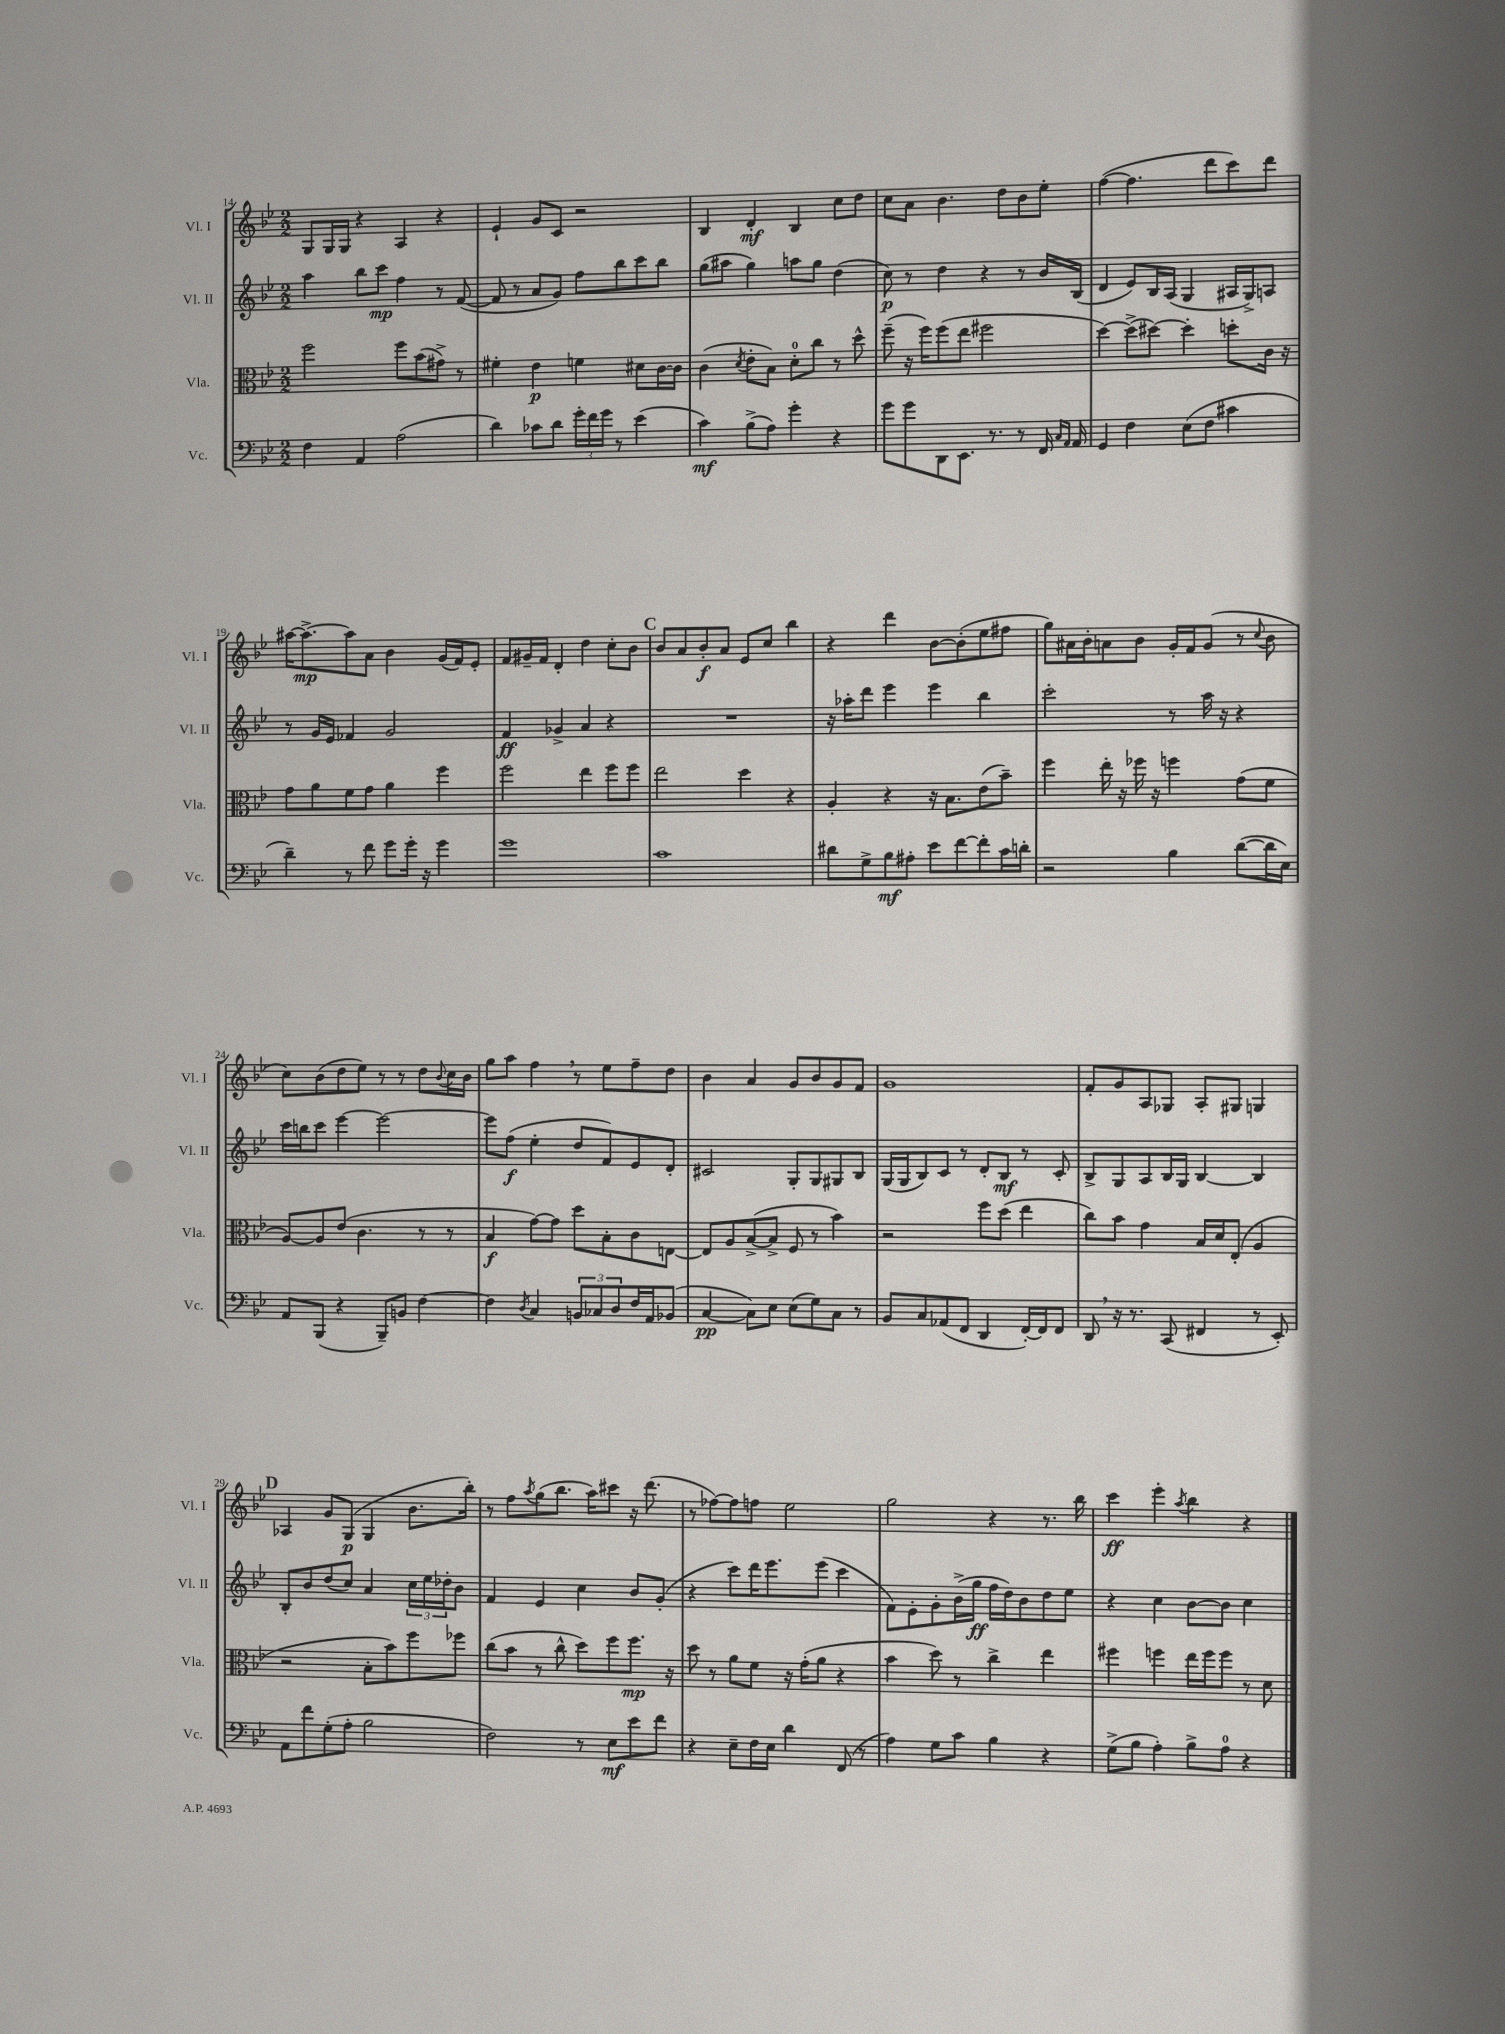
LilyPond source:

<<
\new StaffGroup <<
\new Staff = "s0" \with { instrumentName = "Vl. I" shortInstrumentName = "Vl. I" } {
    \clef treble \key bes \major \numericTimeSignature \time 2/2
    g8 g16 g16 r4 a4 r4 |
    ees'4-! g'8 c'8 r2 |
    bes4 d'4-.\mf bes4 c''8 d''8 |
    c''8 a'8 bes'4. d''8 bes'8 ees''8-. |
    f''4~( f''4. d'''8 c'''8) d'''8 |
    ais''16~ ais''8.~->\mp ais''8 a'8 bes'4 g'16( f'16) ees'8-. |
    f'8 gis'16-- f'16 d'4-. d''4 c''8-. bes'8 |
    \mark \markup { \bold "C" } bes'8 a'8 bes'8-.\f a'8 ees'8 c''8 bes''4 |
    r4 d'''4 bes'8~ bes'8-.( ees''8 fis''8 |
    g''8) ais'16 bes'16-. a'8 bes'8 g'16-. f'16 g'8( r8 \appoggiatura { c''8 } bes'8 |
    c''8) bes'8( d''8 ees''8) r8 r8 d''8 \appoggiatura { bes'8 } c''16 bes'16 |
    g''8 a''8 f''4 \breathe r8 ees''8 f''8-- d''8 |
    bes'4 a'4 g'8 bes'8 g'8 f'8 |
    g'1 |
    f'8-. g'8 a8 ges8 a8-. gis8 g4 |
    \mark \markup { \bold "D" } aes4 g'8 g8\p( g4 bes'8. bes''16-.) |
    r8 f''8 \acciaccatura { a''8 } g''8( bes''8. a''16) cis'''8 r16 d'''8.( |
    r8 fes''8~) fes''8 f''8 ees''2 |
    g''2 r4 r8. bes''16 |
    c'''4\ff ees'''4-. \acciaccatura { a''8 } bes''4 r4 \bar "|." |
}
\new Staff = "s1" \with { instrumentName = "Vl. II" shortInstrumentName = "Vl. II" } {
    \clef treble \key bes \major \numericTimeSignature \time 2/2
    a''4 bes''8 c'''8\mp f''4 r8 f'8~( |
    f'8 r8 a'8 g'8) f''8 bes''8 c'''8 bes''8 |
    g''8( ais''8 g''4) a''8 g''8 d''4( |
    c''8\p) r8 d''4 r4 r8 bes'16 bes16( |
    d'4 ees'8) bes16 a16( g4 ais16 g16->) a8 |
    r8 g'16 ees'16 fes'4 g'2 |
    f'4\ff ges'4-> a'4 r4 |
    \mark \markup { \bold "C" } R1 |
    r16 aes''16-. d'''8 ees'''4 ees'''4 bes''4 |
    c'''2-. r8 a''16 r16 r4 |
    c'''16 b''16 c'''8 ees'''4~ ees'''2~ |
    ees'''8 f''8\f( ees''4-. d''8 f'8) ees'8 d'8-. |
    cis'2 g8-. g8 gis8 bes8 |
    g16( g16 bes8) c'8 r8 d'8-. bes8\mf r8 c'8-. |
    bes8-> g8 a8 bes16 g16 bes4~ bes4 |
    \mark \markup { \bold "D" } bes8-. bes'8 d''8( c''8) a'4 \tuplet 3/2 { c''16 ees''16 des''16-. } bes'8 |
    f'4 ees'4 c''4 bes'8 g'8-.( |
    r4 c'''8) d'''16 ees'''8. ees'''8( c'''4 |
    f'8) ees'8-. g'8-. bes'16->( g''16\ff f''16 d''16) bes'8 d''8 ees''8 |
    r4 c''4 bes'8~ bes'8 c''4 \bar "|." |
}
\new Staff = "s2" \with { instrumentName = "Vla." shortInstrumentName = "Vla." } {
    \clef alto \key bes \major \numericTimeSignature \time 2/2
    f''2 f''8 bes'8( gis'8->) r8 |
    fis'4-. ees'4\p f'4 dis'8 c'16~ c'16 |
    c'4( \acciaccatura { d'8 } ees'8-. bes8) d'8-0-. c''8 r8 d''8-^ |
    f''8--( r16 f''16) f''8( ees''8 fis''2 |
    d''4~) d''8->( dis''8~) dis''4-. d''8-. c'16 r16 |
    g'8 a'8 f'8 g'8 a'4 f''4 |
    f''2 ees''4 f''8 f''8 |
    \mark \markup { \bold "C" } ees''2 d''4 r4 |
    a4-. r4 r16 bes8. ees'8( bes'8--) |
    f''4 ees''16-. r16 fes''16 r16 f''4 g'8( f'8 |
    a8~) a8 ees'8( c'4. r8 r8 |
    bes4\f g'8~) g'8 d''8 bes8-. c'8 e8~ |
    e8 a8 bes8~->( bes8-> f8 r8 bes'4) |
    r2 f''8 d''8( ees''4 |
    c''8) bes'8 g'4 bes16 d'16 ees8-.( a4 |
    \mark \markup { \bold "D" } r2 bes8-. bes'8) f''8 fes''8 |
    c''8( bes'8 r8 c''8-^ d''8) f''8 f''8.\mp r16 |
    d''8 r8 a'8 f'8 r16 g'16-.( a'8 r4 |
    bes'4 d''8) r8 c''4-> ees''4 |
    fis''4 f''4 ees''16 f''16 f''8 r8 d'8 \bar "|." |
}
\new Staff = "s3" \with { instrumentName = "Vc." shortInstrumentName = "Vc." } {
    \clef bass \key bes \major \numericTimeSignature \time 2/2
    f4 a,4 a2( |
    d'4) ces'8 d'8 \tuplet 3/2 { g'16-. f'16 g'16 } r8 ees'4( |
    c'4\mf) bes8->( a8) g'4-. r4 |
    g'8 g'8 d,8 ees,8. r8. r8 f,16 \grace { c16 a,16 } a,16 |
    g,4 f4 ees8( f8 cis'4 |
    d'4--) r8 f'8 g'8 g'16-. r16 g'4 |
    g'1 |
    \mark \markup { \bold "C" } c'1 |
    dis'8 g8-> bes8\mf ais8-. ees'8 f'8~ f'8-. c'16 d'16-. |
    r2 bes4 d'8~( d'16 ees16) |
    a,8 bes,,8( r4 bes,,8--) b,8 f4~ |
    f4 \acciaccatura { d8 } c4 \tuplet 3/2 { b,8 ces8 d8 } f16 a,16 bes,8( |
    c4~\pp c8) ees8 ees8( g8) c8 r8 |
    bes,8 c8 aes,8( f,8 d,4 f,16~-.) f,16 f,8 |
    d,8 \breathe r16 r8. c,8( fis,4 r8 ees,8-.) |
    \mark \markup { \bold "D" } a,8 f'8 g8-.( a8-. bes2 |
    f2) r8 ees8\mf ees'8 f'8 |
    r4 ees8-- f16 ees16 d'4 f,8( r8 |
    a4) g8 c'8 bes4 r4 |
    g8->( bes8 a4-.) bes8-> a8-0 r4 \bar "|." |
}
>>
>>
\layout { \context { \Score currentBarNumber = #14 } }
